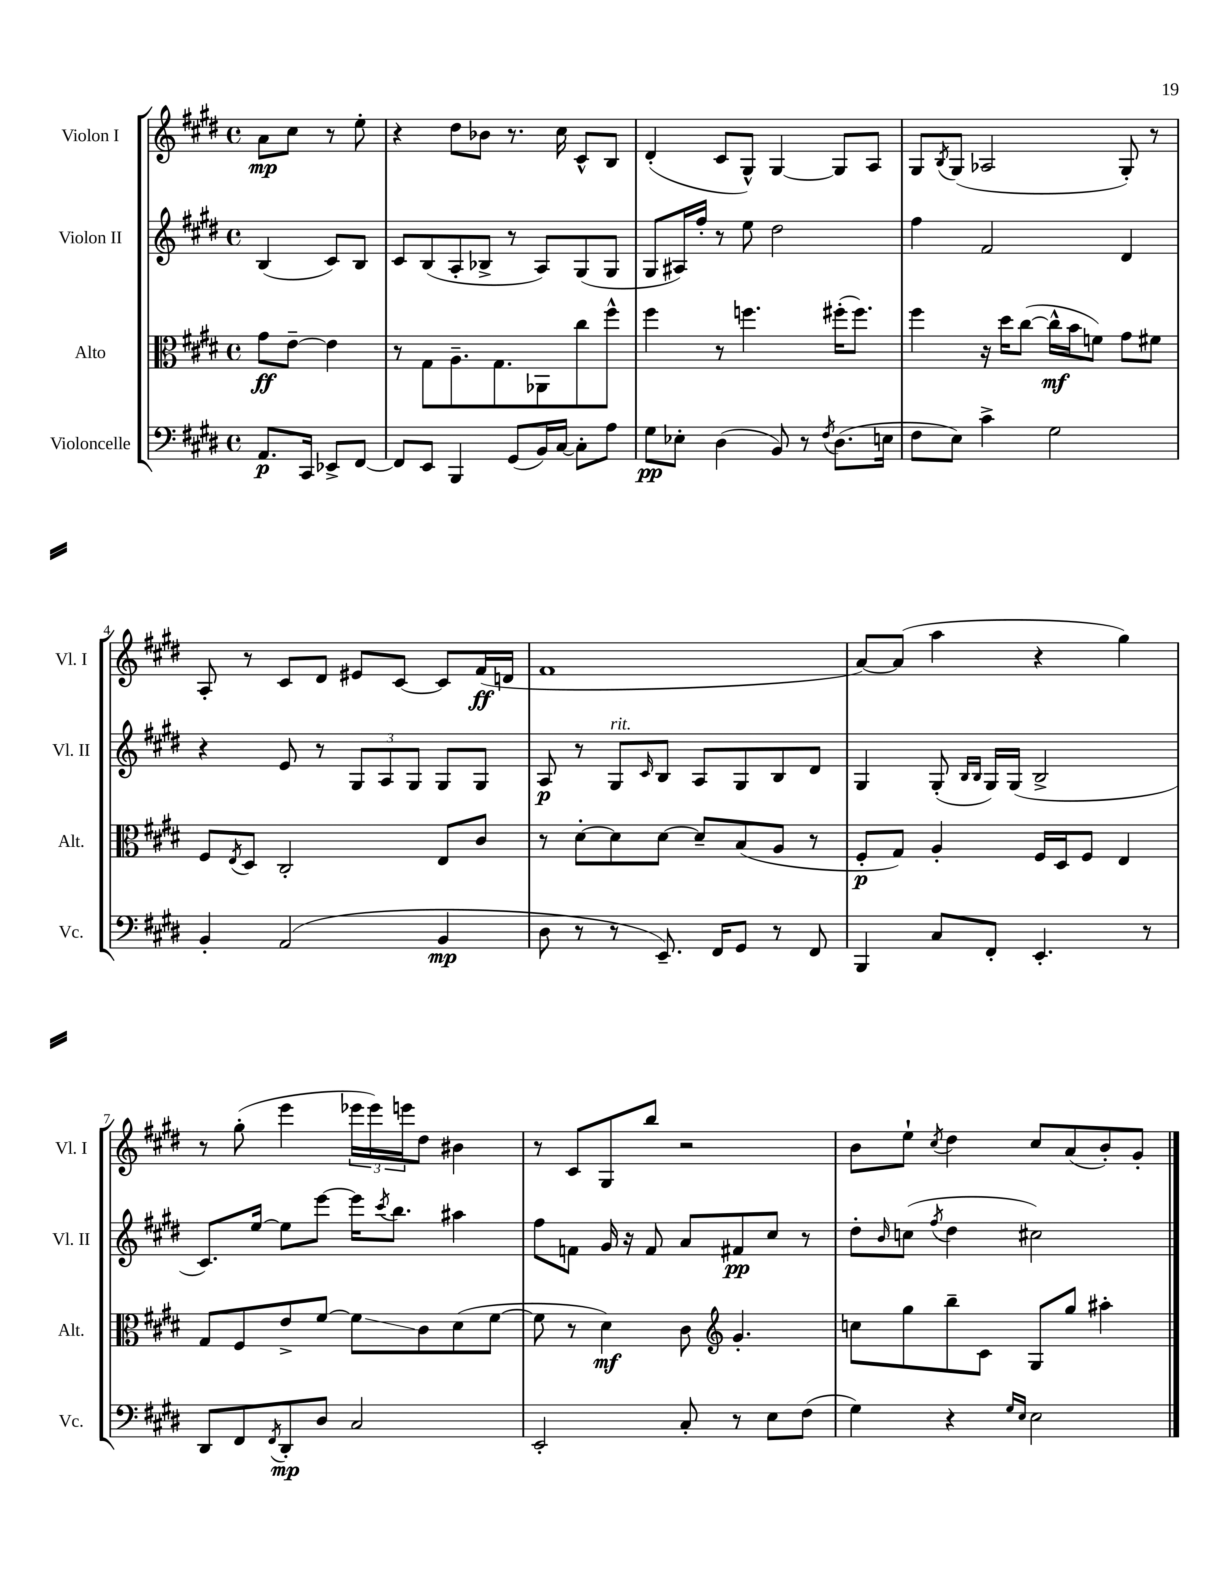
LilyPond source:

<<
\new StaffGroup <<
\new Staff = "s0" \with { instrumentName = "Violon I" shortInstrumentName = "Vl. I" } {
    \clef treble \key e \major \defaultTimeSignature \time 4/4 \partial 2
    a'8\mp cis''8 r8 e''8-. |
    r4 dis''8 bes'8 r8. cis''16 cis'8-^ b8 |
    dis'4-.( cis'8 gis8-^) gis4~ gis8 a8 |
    gis8 \acciaccatura { b8 } gis8( aes2 gis8-.) r8 |
    a8-. r8 cis'8 dis'8 eis'8 cis'8~ cis'8 fis'16\ff( d'16 |
    fis'1 |
    a'8~) a'8( a''4 r4 gis''4) |
    r8 gis''8-.( e'''4 \tuplet 3/2 { ees'''16 ees'''16) e'''16 } dis''8 bis'4 |
    r8 cis'8 gis8 b''8 r2 |
    b'8 e''8-! \acciaccatura { cis''8 } dis''4 cis''8 a'8( b'8-.) gis'8-. \bar "|." |
}
\new Staff = "s1" \with { instrumentName = "Violon II" shortInstrumentName = "Vl. II" } {
    \clef treble \key e \major \defaultTimeSignature \time 4/4 \partial 2
    b4( cis'8) b8 |
    cis'8 b8( a8-. bes8-> r8 a8) gis8( gis8 |
    gis8 ais16) fis''16-. r8 e''8 dis''2 |
    fis''4 fis'2 dis'4 |
    r4 e'8 r8 \tuplet 3/2 { gis8 a8 gis8 } gis8 gis8 |
    a8\p r8 gis8^\markup { \italic "rit." } \grace { cis'16 } b8 a8 gis8 b8 dis'8 |
    gis4 gis8-.( \grace { b16 b16 } gis16) gis16( b2-> |
    cis'8.) e''16~ e''8 e'''8~ e'''16 \acciaccatura { cis'''8 } b''8. ais''4 |
    fis''8 f'8 gis'16 r16 f'8 a'8 fis'8\pp cis''8 r8 |
    dis''8-. \grace { b'16 } c''8( \acciaccatura { fis''8 } dis''4 cis''2) \bar "|." |
}
\new Staff = "s2" \with { instrumentName = "Alto" shortInstrumentName = "Alt." } {
    \clef alto \key e \major \defaultTimeSignature \time 4/4 \partial 2
    gis'8\ff e'8~-- e'4 |
    r8 gis8 a8.-- gis8. aes,8 cis''8 fis''8-^ |
    fis''4 r8 f''4. fis''16-.( fis''8.) |
    fis''4 r16 dis''16 cis''8~( cis''16-^\mf b'16 f'8) gis'8 fis'8 |
    fis8 \acciaccatura { e8 } dis8 cis2-. e8 cis'8 |
    r8 dis'8~-. dis'8 dis'8~ dis'8-- b8( a8 r8 |
    fis8-.\p gis8) a4-. fis16 dis16 fis8 e4 |
    gis8 fis8 e'8-> fis'8~ fis'8\glissando cis'8 dis'8( fis'8~ |
    fis'8 r8 dis'4\mf) cis'8 \clef treble gis'4.-. |
    c''8 gis''8 b''8-- cis'8 gis8 gis''8 ais''4-. \bar "|." |
}
\new Staff = "s3" \with { instrumentName = "Violoncelle" shortInstrumentName = "Vc." } {
    \clef bass \key e \major \defaultTimeSignature \time 4/4 \partial 2
    a,8.\p cis,16 ees,8-> fis,8~ |
    fis,8 e,8 b,,4 gis,8( b,16) cis16~ cis8-. a8 |
    gis8\pp ees8-. dis4( b,8) r8 \acciaccatura { fis8 } dis8.( e16 |
    fis8 e8) cis'4-> gis2 |
    b,4-. a,2( b,4\mp |
    dis8 r8 r8 e,8.--) fis,16 gis,8 r8 fis,8 |
    b,,4 cis8 fis,8-. e,4.-. r8 |
    dis,8 fis,8 \acciaccatura { fis,8 } dis,8-.\mp dis8 cis2 |
    e,2-. cis8-. r8 e8 fis8( |
    gis4) r4 \grace { gis16 e16 } e2 \bar "|." |
}
>>
>>
